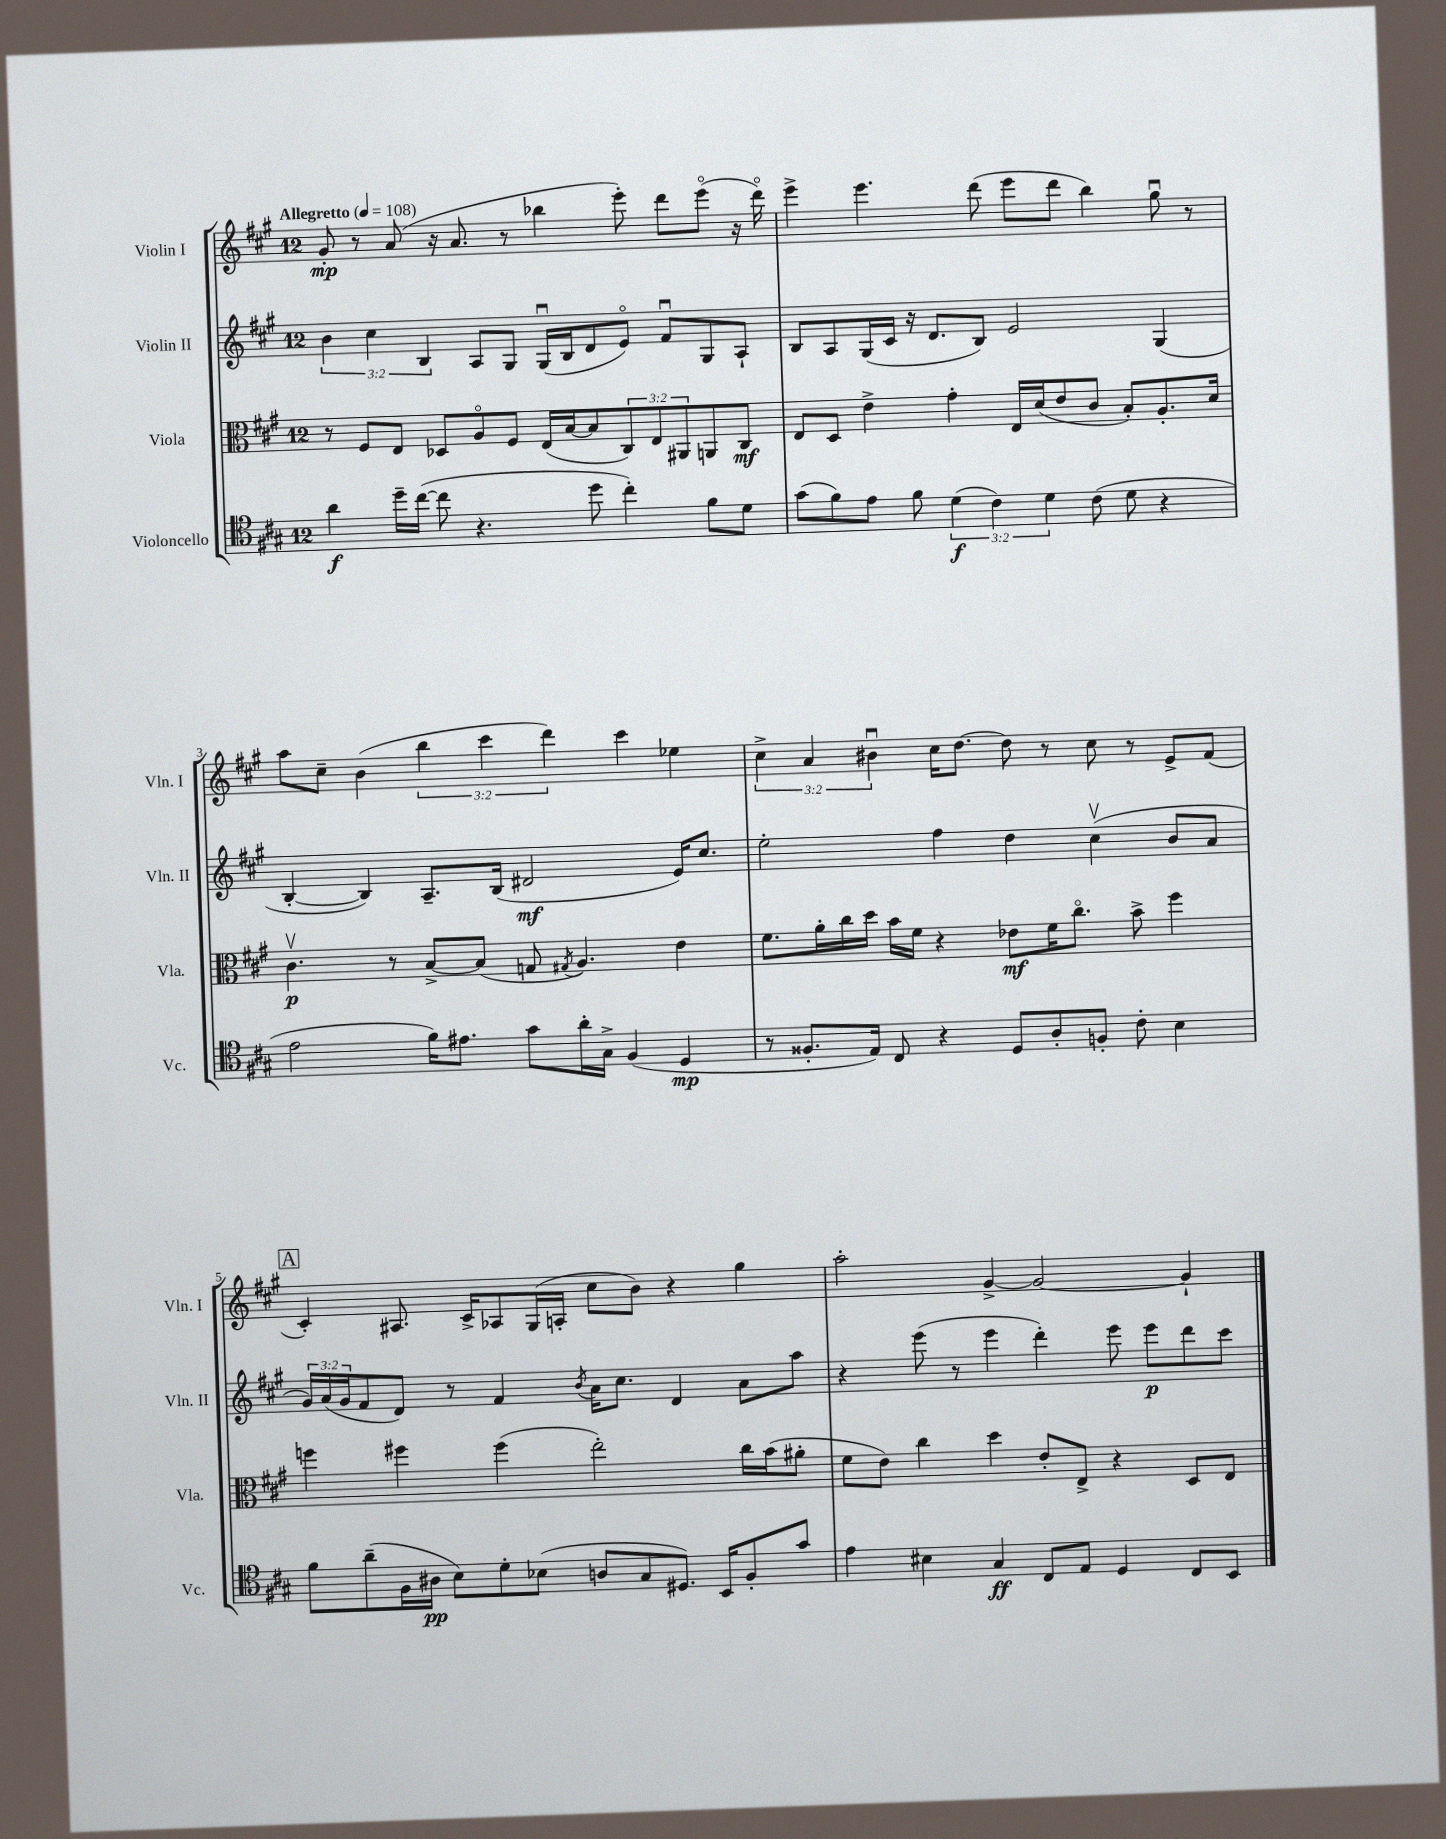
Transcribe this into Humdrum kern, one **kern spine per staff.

**kern	**kern	**kern	**kern
*staff4	*staff3	*staff2	*staff1
*clefC4	*clefC3	*clefG2	*clefG2
*k[f#c#g#]	*k[f#c#g#]	*k[f#c#g#]	*k[f#c#g#]
*M12/8	*M12/8	*M12/8	*M12/8
*MM108	*MM108	*MM108	*MM108
4a\	8r	6b\	8g#'/
.	8F#/L	.	8r
.	.	6cc#\	.
16dd~\LL	8E/J	.	(8a/
([16cc#\JJ	.	.	.
.	.	6B/	.
8cc#\]	8D-/L	.	16r
.	.	.	8.a/
4.r	8Ao/	8A/L	.
.	8F#/J	8G#/J	8r
.	(16E/LL	(16G#u/LL	4bb-\
.	[16B/J	16B/J	.
8dd\	8B/]	8d/	.
4cc#'\)	12C#/)	8eo/J)	8eee'\)
.	12E/	.	.
.	.	8f#u/L	8ddd\L
.	12AA#/	.	.
8f#\L	8AA/	8G#/	(8eeeo\J
8d\J	8C#/J	8A`/J	16r
.	.	.	16dddo\)
=	=	=	=
(8g#\L	8E/L	8B/L	4eee^\
8f#\)	8D/J	8A/	.
8e\J	4e^\	(16G#/L	4.eee\
.	.	16c#/JJ	.
8f#\	.	16r	.
.	.	8.d/L	.
(6d\	4g#'\	.	.
.	.	8B/J)	(8ddd\
6c#\)	.	.	.
.	16E/LL	2e/	8eee\L
.	(16d/J	.	.
6d\	.	.	.
.	8e/	.	8ddd\J
(8c#\	8c#/J	.	4bb\)
8d\	8B'/L)	.	.
4r	8.A'/	(4G#/	8gg#u\
.	.	.	8r
.	16d/Jk	.	.
=	=	=	=
2e\	4.c#v\	[4B'/	8aa\L
.	.	.	8cc#~\J
.	.	4B/])	(4b\
.	8r	.	.
16f#\LK)	[8B^/L	8.A~/L	6bb\
8.e#\J	.	.	.
.	(8B/]J	.	.
.	.	.	6ccc#\
.	.	(16B/Jk	.
8g#\L	8G/	2d#/	.
.	.	.	6ddd\)
.	8qG#/	.	.
16a'\L	4.A/)	.	.
16G#^\JJ	.	.	.
(4F#/	.	.	4ccc#\
4D/	4e\	16e/LK)	4ee-\
.	.	8.cc#/J	.
=	=	=	=
8r	8.f#\L	2ee'\	6cc#^\
8.F##'/L	.	.	.
.	.	.	6a/
.	16a'\L	.	.
.	16cc#\	.	.
16E/Jk)	16dd\JJ	.	.
.	.	.	6b#u\
8C#/	16b\LL	.	.
.	16f#\JJ	.	.
4r	4r	4ff#\	16cc#\LK
.	.	.	[8.dd\J
8D/L	8e-\L	4dd\	8dd\]
8A'/	16f#\K	.	8r
.	8.cc#o\J	.	.
8F'/J	.	(4cc#v\	8cc#\
8c#'\	8b^\	.	8r
4B\	4ff#\	8b/L	8e^/L
.	.	8a/J	(8f#/J
=	=	=	=
8f#\L	4ff\	24g#/LL)	4c#'/)
.	.	(24a/	.
.	.	24g#/J	.
(8a~\	.	8f#/	.
16F#\L	4ff#\	8d/J)	8.A#/
16A#\JJ	.	.	.
8B\L)	.	8r	.
.	.	.	16c#^/LK
8d'\	(4ff#\	4f#/	8A-/
(8B-\J	.	.	(16G#/L
.	.	.	16A'/JJ
.	.	8qb/	.
8A/L	2ee'\)	16a\LK	8cc#\L
.	.	8.cc#\J	.
8G#/	.	.	8b\J)
8.D#/J)	.	4d/	4r
16BB/LK	.	.	.
8F#'/	16cc#\LL	8a\L	4gg#\
.	(16b\J	.	.
8g#/J	8a#'\J	8aa\J	.
=	=	=	=
4e\	8f#\L	4r	2aa'\
.	8e\J)	.	.
4B#\	4cc#\	(8eee\	.
.	.	8r	.
4G#/	4dd\	4eee\	[4g#^/
8C#/L	8e'/L	4ddd'\)	2g#/_
8E/J	8E^/J	.	.
4D/	4r	8eee\	.
.	.	8eee\L	.
8C#/L	8D/L	8ddd\	4g#`/]
8BB/J	8E/J	8ccc#\J	.
==	==	==	==
*-	*-	*-	*-
